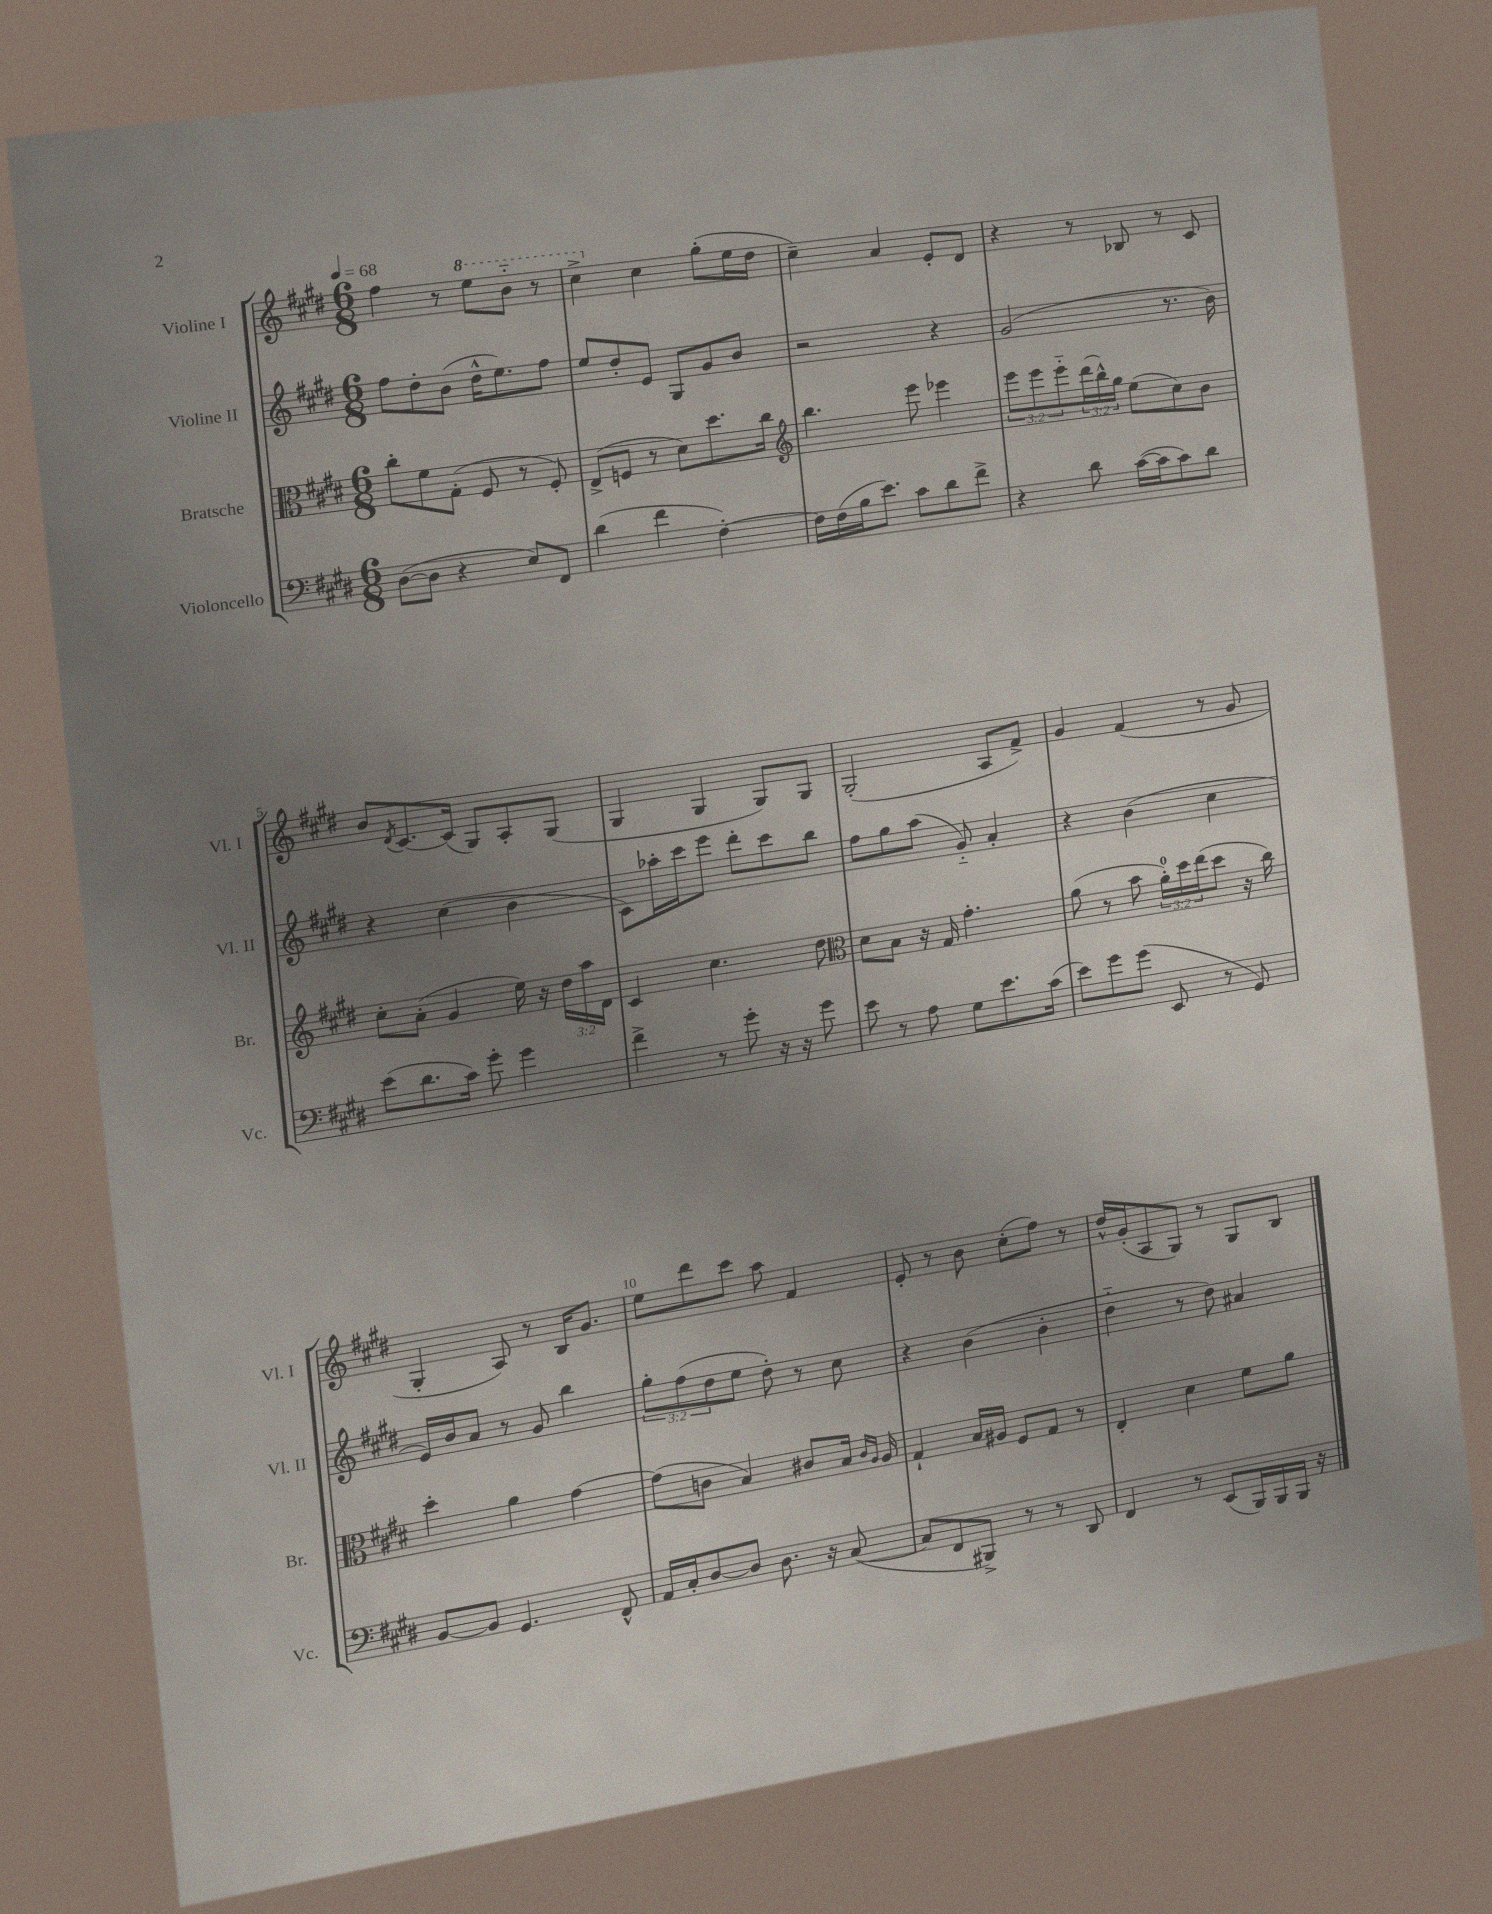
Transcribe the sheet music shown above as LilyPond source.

<<
\new StaffGroup <<
\new Staff = "s0" \with { instrumentName = "Violine I" shortInstrumentName = "Vl. I" } {
    \clef treble \key e \major \numericTimeSignature \time 6/8 \tempo 4 = 68
    fis''4 r8 \ottava #1 e'''8 b''8-_ r8 |
    cis'''4-> \ottava #0 cis''4 gis''8-.( e''16 dis''16 |
    cis''4--) a'4 e'8-. dis'8 |
    r4 r8 bes8 r8 cis'8 |
    b'8 \acciaccatura { dis'8 } cis'8.~ cis'16( gis8) a8-. gis8( |
    gis4 gis4 gis8) gis8 |
    gis2-.( a8 fis'8->) |
    gis'4 fis'4( r8 gis'8 |
    gis4-. a8) r8 b16 gis'8. |
    e''8 dis'''8 cis'''8 a''8 fis'4 |
    e'8-. r8 b'8 cis''8-.( fis''8) r8 |
    dis''16-^ gis'16-.( a8 gis8) r8 gis8 b8 \bar "|." |
}
\new Staff = "s1" \with { instrumentName = "Violine II" shortInstrumentName = "Vl. II" } {
    \clef treble \key e \major \numericTimeSignature \time 6/8 \override Staff.TupletNumber.text = #tuplet-number::calc-fraction-text
    fis''8 dis''8-. b'8( dis''16-^ e''8.) fis''8 |
    e''8 dis''8-. e'8 gis8 gis'8 b'8 |
    r2 r4 |
    gis'2( r8. b'16) |
    r4 cis''4( b'4 |
    cis'8) aes''16-. cis'''16 e'''8 dis'''8-. cis'''8 b''8 |
    fis''8 gis''8 a''8( gis'8-_) a'4-. |
    r4 b'4( cis''4 |
    e'16) b'16 a'8 r8 gis'8 b''4 |
    \tuplet 3/2 { gis''8-. fis''8( dis''8 } e''8 dis''8-.) r8 cis''8 |
    r4 b'4( b'4-. |
    dis''4-_ r8 dis''8) ais'4 \bar "|." |
}
\new Staff = "s2" \with { instrumentName = "Bratsche" shortInstrumentName = "Br." } {
    \clef alto \key e \major \numericTimeSignature \time 6/8 \override Staff.TupletNumber.text = #tuplet-number::calc-fraction-text
    cis''8-. fis'8 gis8-.( fis8 r8 fis8-.) |
    e8->( f8 r8 dis'8) dis''8. cis''16 |
    \clef treble b''4. e'''8 ees'''4 |
    \tuplet 3/2 { e'''8 e'''8 e'''8-_ } \tuplet 3/2 { dis'''16( b''16-^) gis''16 } e''8( cis''8) b'8 |
    cis''8-. a'8-.( gis'4 e''16) r16 \tuplet 3/2 { dis''16 a''16 dis'16 } |
    cis'4 cis''4. dis''8 |
    \clef alto dis'8 b8 r16 gis16 gis'4.-. |
    a'8( r8 b'8 \tuplet 3/2 { a'16-0-.) dis''16 e''16( } dis''8 r16 cis''16) |
    dis''4-. a'4 gis'4~ |
    gis'8( c'8 b4) cis'8 b16 \grace { cis'16 a16 } a16 |
    gis4-! b16 ais16 fis8 gis8 r8 |
    e4-. dis'4 fis'8 a'8 \bar "|." |
}
\new Staff = "s3" \with { instrumentName = "Violoncello" shortInstrumentName = "Vc." } {
    \clef bass \key e \major \numericTimeSignature \time 6/8
    dis8~( dis8 r4 e8) fis,8 |
    dis'4( fis'4 fis4~-.) |
    fis16 fis16( b16 e'8.) cis'8 dis'8 fis'8-> |
    r4 dis'8 cis'16~( cis'16 cis'8) dis'8 |
    e'8( dis'8. cis'16) gis'8-. gis'4 |
    fis'4-> r8 gis'8-. r16 r16 gis'8 |
    e'8 r8 a8 gis8 e'8. cis'16( |
    e'8) gis'8 gis'8( e,8 r8 gis,8) |
    b,8~ b,8 gis,4. fis,8-^ |
    a,16 cis16-. dis8~ dis8 dis8. r16 cis8~( |
    cis8 fis,8 bis,,8->) r8 r8 dis,8 |
    fis,4 r8 e,8( b,,16) b,,16 b,,16 r16 \bar "|." |
}
>>
>>
\layout { \context { \Score \override BarNumber.break-visibility = ##(#f #t #t) barNumberVisibility = #(every-nth-bar-number-visible 5) } }
